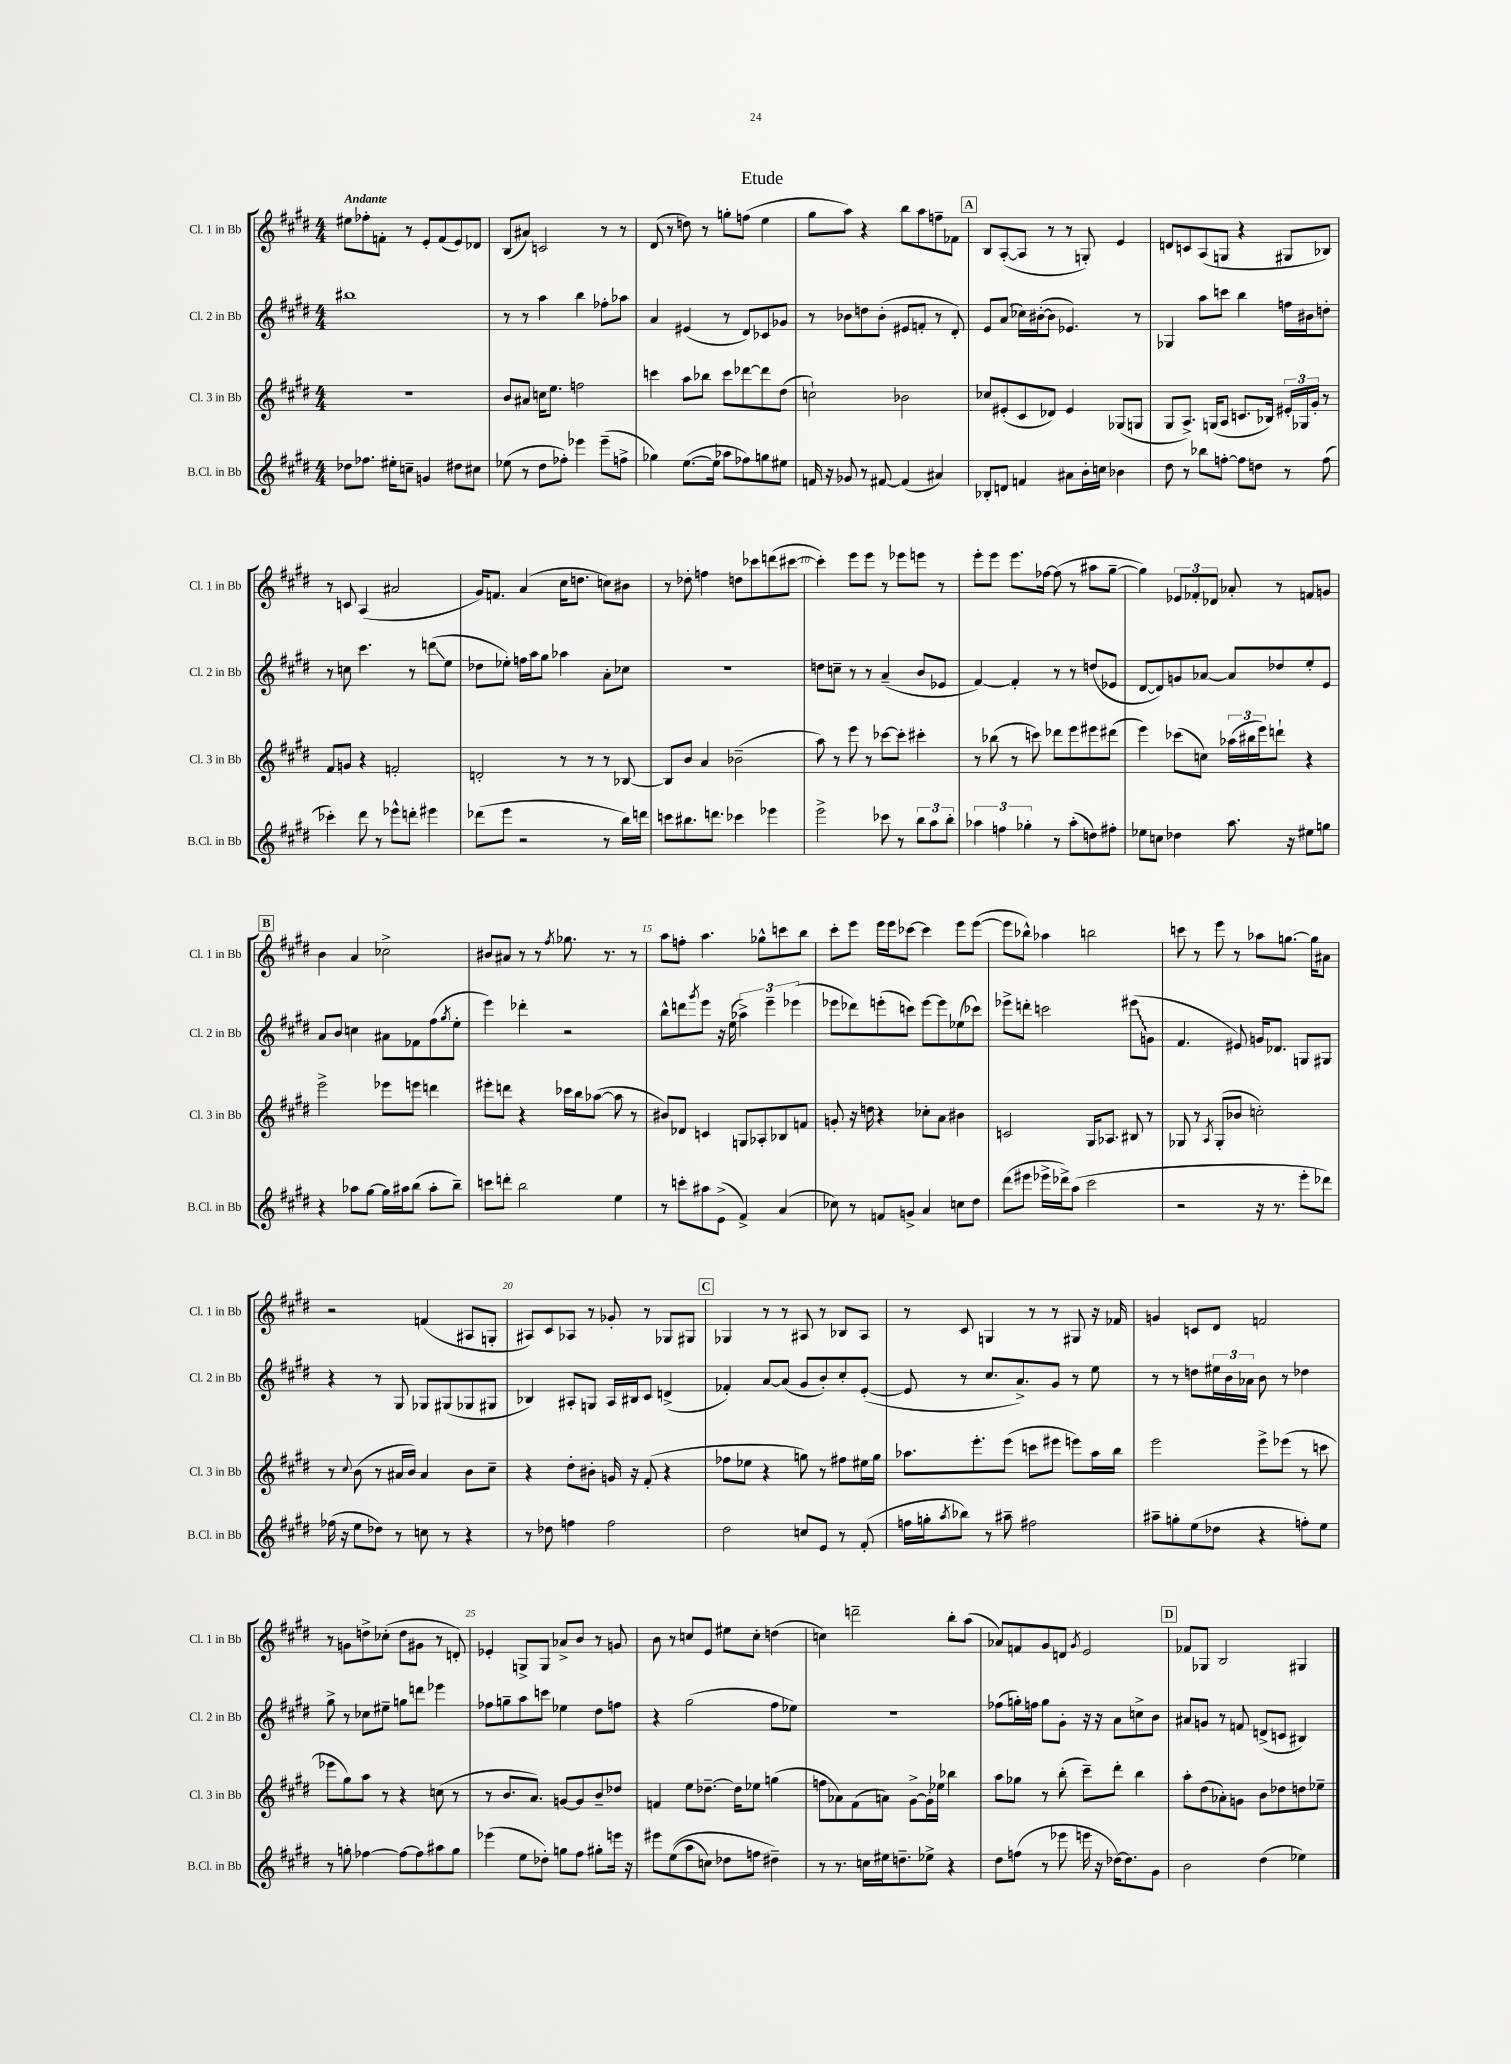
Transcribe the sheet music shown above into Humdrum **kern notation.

**kern	**kern	**kern	**kern
*staff4	*staff3	*staff2	*staff1
*clefG2	*clefG2	*clefG2	*clefG2
*k[f#c#g#d#]	*k[f#c#g#d#]	*k[f#c#g#d#]	*k[f#c#g#d#]
*M4/4	*M4/4	*M4/4	*M4/4
8dd-\L	1r	1bb#	8ee#\L
8.ff-\J	.	.	8ff-'\
.	.	.	8f'\J
16ee#'\LK	.	.	.
8cc~\J	.	.	8r
4g/	.	.	8e'/L
.	.	.	(8f/
8dd#\L	.	.	8e/)
8cc#\J	.	.	8d-/J
=	=	=	=
(8ee-\	8b/L	8r	(8B/L
8r	8a#/J	8r	8a#/J)
8dd#\L	16cc\LK	4aa\	2c/
.	8.ee\J	.	.
8ff-'\J)	.	.	.
4eee-\	2ff\	4bb\	.
(8eee-~\L	.	8ff-'\L	8r
8ff^\J	.	8aa-\J	8r
=	=	=	=
4gg-\)	4ccc\	4a/	(8d#/
.	.	.	8r
([8.ee\L	8aa\L	(4e#/	8dd\)
.	8bb-\J	.	8r
16ee\]Jk	.	.	.
8aa-\L	8ccc\L	8r	8gg'\L
8ff-\)	[8ddd-\	8d#/L)	(8ff\J
8gg\	8ddd-\]	8c-/	4ee\
8ee#\J	(8dd#\J	8g-/J	.
=	=	=	=
16f/	2cc`\)	8r	8gg#\L
16r	.	.	.
8g-/	.	8b-\L	8aa\J)
8r	.	8dd\	4r
[8f#/	.	(8b-'\J	.
(4f#/]	2b-\	8e#/L	8bb\L
.	.	8f'/J	8aa\
4a#/)	.	8r	8ff~\
.	.	8d#'/)	8f-\J
=	=	=	=
8B-'/L	8cc-/L	8e/L	8B/L
8d/J	(8e#'/	(8a/J	([8A'/
4f/	8c#/	16cc-\LL)	8A/]J
.	.	([16b#'\J	.
.	8d-/J)	8b#\]J	8r
8a#\L	4e#/	4.e-/)	8r
16b'\L	.	.	8G'/)
16cc\JJ	.	.	.
4b-\	(8G-/L	.	4e/
.	8G/J	8r	.
=	=	=	=
8dd#\	8G#/L	4G-/	8d/L
8r	8.A^/J)	.	8c/
8bb-\L	.	8aa\L	(8A/
.	(16G/LK	.	.
[8ff'\J	8A/J	8ccc\J	8G/J
8ff\]L	8.c/L	4bb\	4r
8dd\J	.	.	.
.	16B-/Jk)	.	.
8r	24e#'/LL	16ff\LL	8G#/L
.	24G-/	.	.
.	.	16b#\J	.
.	24g#'/JJ	.	.
(8ff\	8r	8dd'\J	8B-/J)
=	=	=	=
4ccc-'\)	8f#/L	8r	8r
.	8g/J	8cc\	8c/
8ddd#\	4r	4.ccc#\	(4A/
8r	.	.	.
8eee-^^\L	2f'/	.	2a#/
8ddd'\J	.	8r	.
4eee#\	.	(8ddd\L	.
.	.	8ee\J	.
=	=	=	=
(8ddd-\L	2d'/	8dd-\L	16g#/LK)
.	.	.	8.f/J
8eee\J	.	8ee-'\J)	.
2r	.	16ff\LL	(4a/
.	.	16aa\J	.
.	.	8gg#\J	.
.	8r	4aa-\	16cc#\LK
.	.	.	8.dd\J
.	8r	.	.
8r	8r	8a'\L	8cc\L)
16bb\LL)	[8B-/	8cc-\J	8b#\J
16ddd\JJ	.	.	.
=	=	=	=
8ccc\L	8B-/]L	1r	8r
8.bb#\	8b/J	.	8dd-'\
.	4a/	.	4ff\
8.ddd\J	.	.	.
4ccc-\	(2b-~\	.	8dd\L
.	.	.	8ccc-\
4eee-\	.	.	(8ddd\
.	.	.	[8ccc#\J
=	=	=	=
2eee^\	8aa\)	8dd\L	4ccc#'\])
.	8r	8cc~\J	.
.	8eee\	8r	8eee\L
.	8r	8r	8eee\J
8ccc-\	[8ccc-\L	(4a~/	8r
8r	8ccc-'\]J	.	8eee-\L
12bb\L	4ccc#'\	8b/L	8eee\J
12aa\	.	.	.
.	.	8e-/J	8r
12bb'\J	.	.	.
=	=	=	=
6aa-\	8r	[4f#/)	8eee'\L
.	(8bb-\	.	8eee\J
6ff\	.	.	.
.	8r	4f#'/]	8.eee\L
6gg-'\	.	.	.
.	8ccc\)	.	.
.	.	.	[16ff-\Jk
8r	8ddd-\L	8r	(8ff-\]
(8aa-'\L	8eee\	8r	8r
8dd\)	8eee#\	(8dd/L	8aa#\L
8ff#'\J	(8ddd#\J	8e-/J	[8gg#~\J
=	=	=	=
8ee-\L	4eee\)	[8d#/L	4gg#\])
8cc\J	.	8d#/])	.
4dd-\	(8ccc-\L	8g/	12e-/L
.	.	.	12f-'/
.	8cc\J)	[8a-/J	.
.	.	.	12d-/J
8.aa\	(24aa-\LL	8a-/]L	8a-'/
.	24bb#\	.	.
.	24eee\J)	.	.
.	8ddd`\J	8dd-/	8r
16r	.	.	.
8ee#\L	4r	8ee'/	8f/L
8gg\J	.	8e/J	8g/J
=	=	=	=
4r	2eee^\	8a/L	4b\
.	.	8b/J	.
8aa-\L	.	4cc\	4a/
[8gg#\J	.	.	.
16gg#\]LL	8eee-\L	8a#\L	2cc-^\
16aa#\J	.	.	.
(8bb\J	8eee\J	8f-\	.
8aa#'\L	4ddd\	(8ff#\	.
.	.	8qgg#/	.
8bb~\J)	.	8ee'\J	.
=	=	=	=
8ccc\L	8eee#'\L	4eee\)	8b#/L
8ddd'\J	8ddd\J	.	8a#/J
2bb\	4r	4ddd-'\	8r
.	.	.	8r
.	.	.	8qff#/
.	16ccc-\LL	2r	8.gg-\
.	16bb\J	.	.
.	([8aa-\J	.	.
.	.	.	8.r
4ee\	8aa-\]	.	.
.	8r	.	8r
=	=	=	=
8r	8b#/L)	8bb^^\L	8aa\L
8ccc'\L	8d-/J	8ddd\	8ff'\J
.	.	8qggg#/	.
8aa#\	4c/	8eee\J	4.aa\
(8e^\J	.	16r	.
.	.	(16ee\	.
4f#^/)	8G/L	6aa-^\)	.
.	8A-'/	.	8gg-^^\L
.	.	6eee~\	.
(4a/	8B-/	.	8ccc\
.	.	(6eee-\	.
.	8f/J	.	8bb\J
=	=	=	=
8cc-\)	8g'/	8eee-\L	8ccc#'\L
8r	16r	8ddd-\)	8eee\J
.	16dd\	.	.
8f/L	4r	(8eee'\	16eee\LL
.	.	.	16eee\J
8g^/J	.	8ccc\J)	[8ccc-\J
4a/	8cc-'\L	[8eee\L	4ccc-\]
.	8a\J	8eee\]	.
8cc\L	4b#\	(8ee-\	8eee\L
8dd#\J	.	8ccc-\J)	([8eee\J
=	=	=	=
(8ddd#\L	2c/	8eee-^\L	8eee\]L
8eee#\J	.	8ddd'\J	8bb-^^\J)
16eee-^\LL	.	2ccc\	4aa-\
16ddd-^\J)	.	.	.
(8aa\J	.	.	.
2ccc#\	16G#/LK	.	2bb\
.	8.A-/J	.	.
.	8B#/	(8eee#\L	.
.	8r	8g\J	.
=	=	=	=
2r	8G-/	4.f#/	8ccc\
.	8r	.	8r
.	8qA/	.	.
.	(8G-'/L	.	8eee\
.	8b-/J	8e#/)	8r
16r	2cc'\)	16g/LK	8aa-\L
8.r	.	8.d-/J	.
.	.	.	[8.gg\J
8eee'\L	.	8G/L	.
.	.	.	16gg\]LK
8ddd-\J)	.	8G#/J	8a#\J
=	=	=	=
(16ff-\	8r	4r	2r
16r	.	.	.
.	8qqcc#/	.	.
8ee\L	(8b\	.	.
8dd-\J)	8r	8r	.
8r	16a#/LL	8G#/	.
.	16b/JJ)	.	.
8cc\	4a#/	8G-/L	(4f/
8r	.	(8G#/	.
4r	8b\L	8G-/	8A#/L
.	8cc#~\J	8G#/J	8G'/J
=	=	=	=
8r	4r	4B-/)	8A#/L)
8dd-\	.	.	8c#/
4ff\	8dd#'\L	8A#'/L	8A-/J
.	8b#'\J	8G/J	8r
2ff\	16g/	16A#/LL	8g-'/
.	16r	16B#/J	.
.	(8f#'/	8c#/J	8r
.	4r	(4d^/	8G-/L
.	.	.	8G#/J
=	=	=	=
2dd#\	8ff-\L	4f-'/)	4G-/
.	8ee-\J	.	.
.	4r	[8a/L	8r
.	.	(8a/]J	8r
8cc/L	8gg\)	8g#/L	8A#/
8e/J	8r	8b'/)	8r
8r	8ff#\L	8cc#'/	8B-/L
(8f#'/	16ee#\L	([8e'/J	8A#/J
.	16gg\JJ	.	.
=	=	=	=
16ff\LL	8.aa-\L	8e/]	8r
16gg'\J	.	.	.
8qaa/	.	.	.
8bb-\J)	.	8r	8c#/
.	8.eee'\	.	.
8r	.	8.cc#/L	4G/
8aa#~\	(8eee\J	.	.
.	.	8.a^/)	.
2ff#\	8ccc\L	.	8r
.	8eee#\J	8g#/J	8r
.	8eee\L)	8r	8G#/
.	16aa-\L	8ee\	16r
.	16bb\JJ	.	16f-/
=	=	=	=
8aa#~\L	2eee\	8r	4g/
8gg'\	.	8r	.
(8ee\	.	8dd\L	8c/L
8dd-\J	.	24ee#\L	8d#/J
.	.	24b\	.
.	.	24a-\JJ	.
4r	8eee^\L	8b\	2f/
.	(8eee-\J	8r	.
8ff'\L)	8r	4dd-\	.
8ee\J	8ccc\	.	.
=	=	=	=
8r	8eee-\L	8gg#^\	8r
8gg'\	8gg#\)	8r	8g\L
[4ff-\	8aa\J	8cc-\L	8dd^\
.	8r	8ee#~\J	(8cc-'\J
8ff-\_L	4r	8gg\L	8dd\L
8ff-\]	.	8ddd\J	8g#\J
8aa#\	(8cc\	4eee-\	8r
8gg\J	8r	.	8d'/)
=	=	=	=
(4eee-\	8r	8ff-\L	4e-'/
.	8.b/L	8gg~\	.
8ee\L	.	8aa\	8G^/L
.	8.a/J)	.	.
8dd-'\J)	.	8ccc\J	8G/J
8gg\L	[8g/L	4ee-\	8a-^/L
8ff#\J	8g/]	.	8b/J
8gg#'\L	8b~/	8dd#\L	8r
16eee\Jk	8dd-/J	8ff\J	8g/
16r	.	.	.
=	=	=	=
8eee#\L	4f/	4r	8b\
&((8ee\	.	.	8r
8aa\	8ee\L	(2gg#\	8cc/L
8cc\J)	[8.dd-~\J	.	8e/J
8dd-\L	.	.	8ee#\L
.	16dd-\]LK	.	.
8ff\J	8ee-\J	.	8cc'\J
4dd#~\&)	(4gg\	8ff#\L	(4dd\
.	.	8ee-\J)	.
=	=	=	=
8r	8ff\L	1r	4cc\)
8.r	8a-\)	.	.
.	(8f#\	.	2ddd~\
16cc\LL	.	.	.
16ee#\J	8a\J)	.	.
8.dd~\	.	.	.
.	[8g#^\L	.	.
8ee-^\J	16g#'\]L	.	.
.	16ee-\JJ	.	.
4r	4bb-\	.	8bb'\L
.	.	.	(8aa\J
=	=	=	=
8dd#\L	8aa\L	(8ff-\L	8a-/L)
(8ff\J	8gg-\J	16gg'\L)	8f/
.	.	16ff\JJ	.
8r	8r	8gg\L	8g#/
8eee-\	(8bb'\	8g#'\J	8d/J
.	.	.	8qg#/
16eee\	8ccc#~\L)	16r	2e/
16r	.	16r	.
[16dd-\LK)	8ddd#'\J	8a\L	.
8.dd-\]	.	.	.
.	4bb\	8cc^\	.
8g#\J	.	8b\J	.
=	=	=	=
2b\	8aa'\L	8a#/L	8f-/L
.	(8dd#\	8g/J	8G-/J
.	8a-'\)	8r	2B/
.	8g\J	8f/	.
(4dd#\	8b\L	(8d^/L	.
.	8dd-\	8c/J	.
4ee-\)	8dd\	4B#/)	4G#/
.	8ee-~\J	.	.
==	==	==	==
*-	*-	*-	*-
